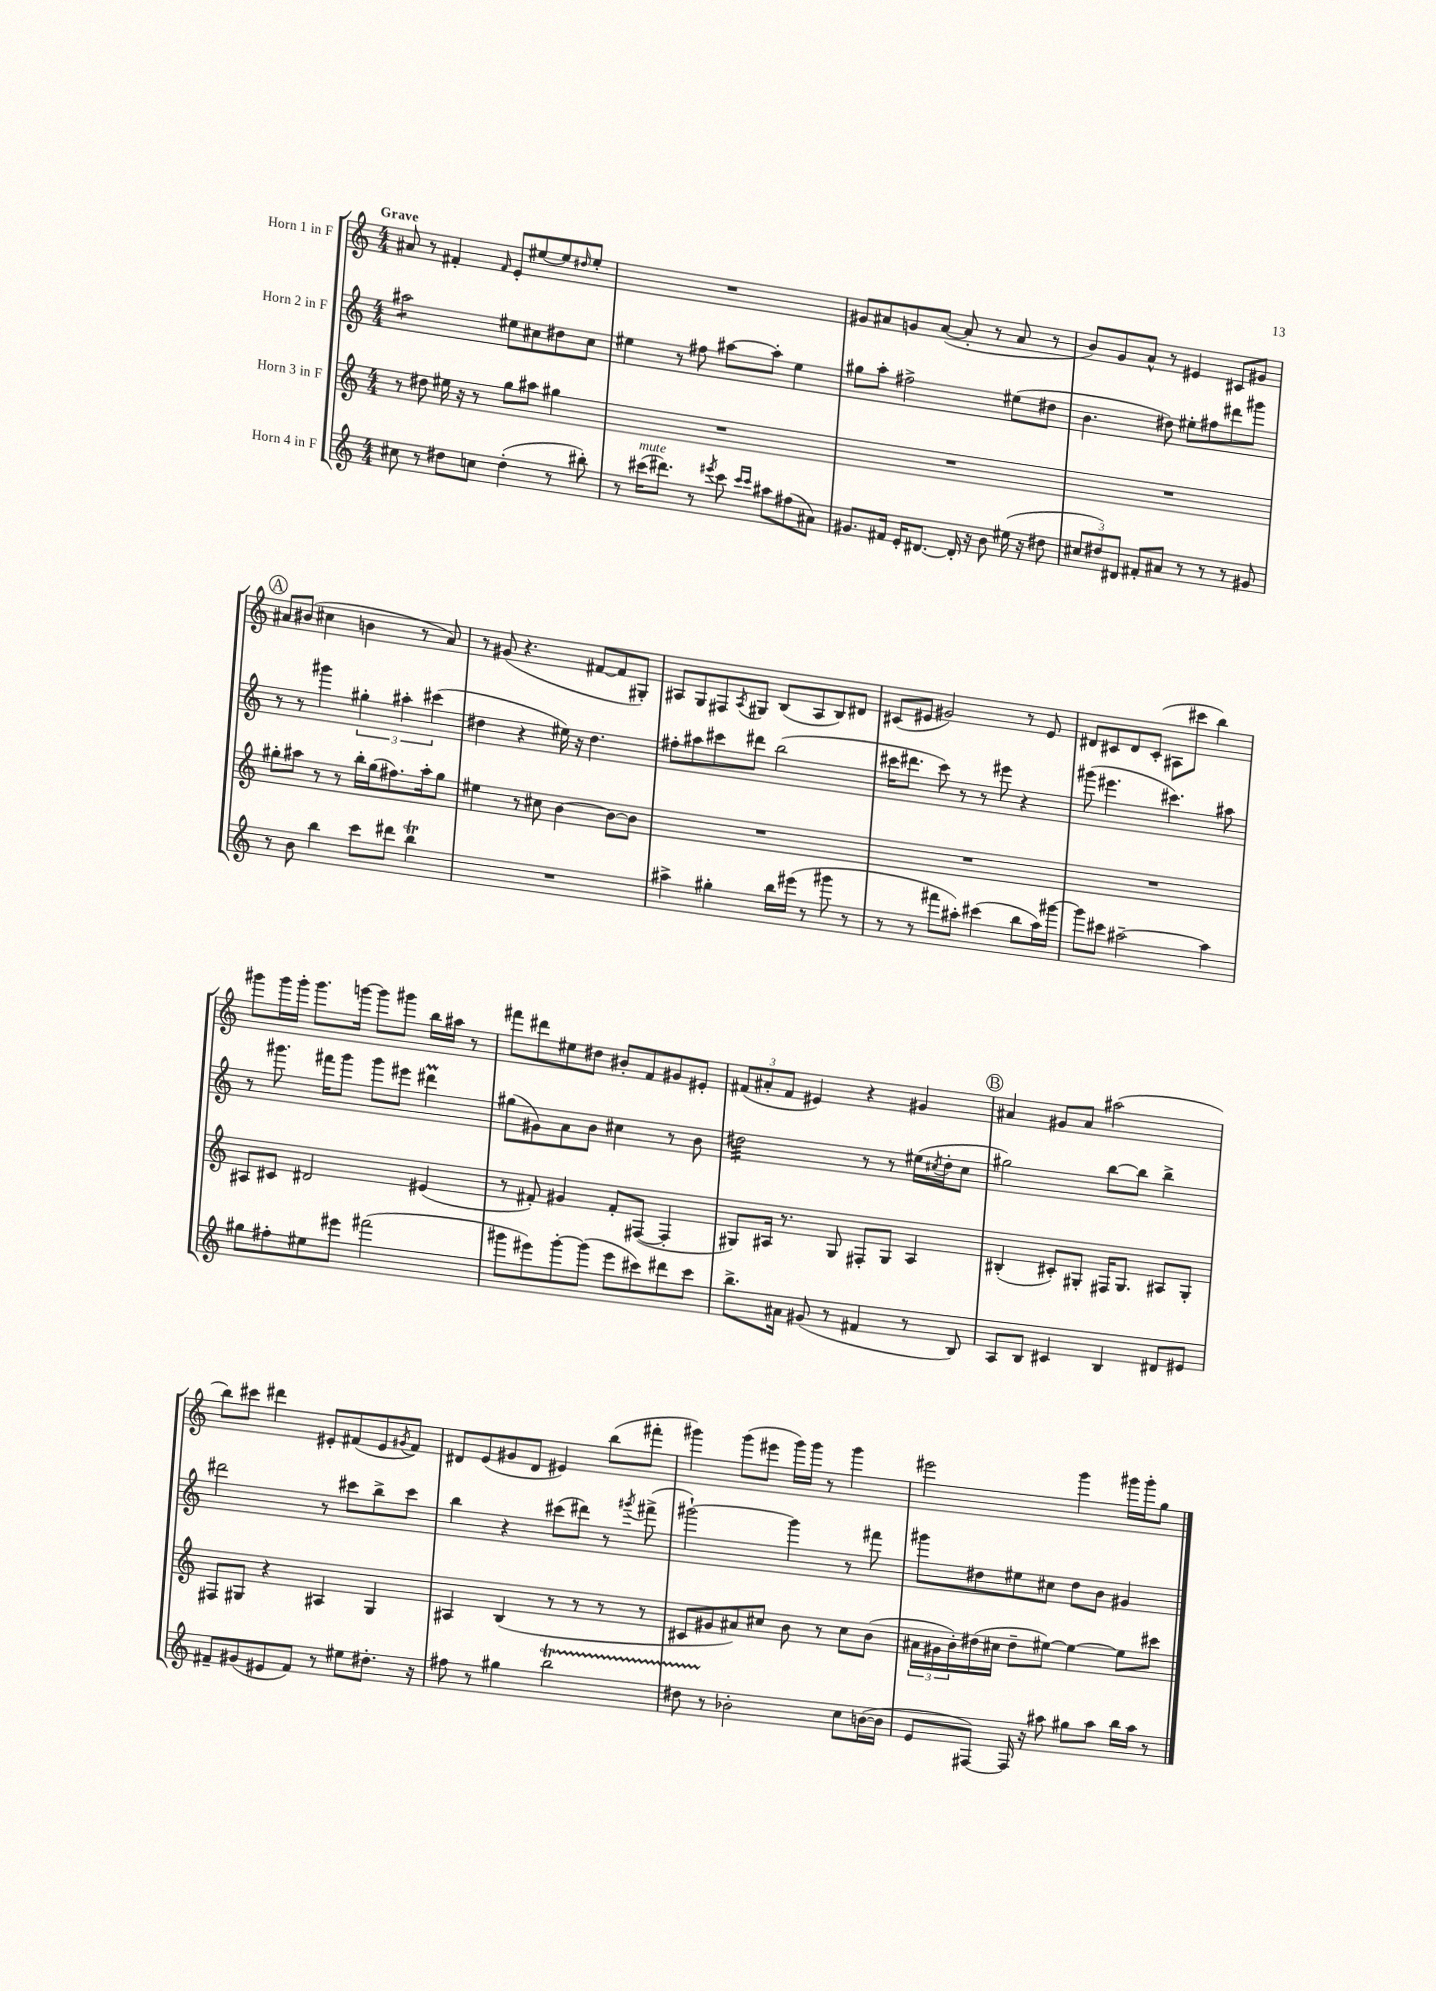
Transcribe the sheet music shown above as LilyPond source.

<<
\new StaffGroup <<
\new Staff = "s0" \with { instrumentName = "Horn 1 in F" } {
    \clef treble \key c \major \numericTimeSignature \time 4/4 \tempo "Grave"
    ais'8 r8 fis'4-. \grace { fis'16 } e'8-. eis''8~ eis''8 \grace { dis''16 } eis''8-. |
    R1 |
    gis'8 ais'8 g'8 ais'8~( ais'8-. r8 ais'8 r8 |
    b'8) g'8 a'8-^ r8 eis'4 cis'8 gis'8 |
    \mark \markup { \circle "A" } ais'8 bis'8( cis''4 b'4 r8 ais'8) |
    r8 gis'8( r4. fis'8~ fis'8 gis8-.) |
    ais8 g8 fis8 \acciaccatura { ais8 } gis8 b8( ais8 b8) dis'8 |
    cis'8( eis'8 gis'2) r8 eis'8 |
    dis'8 cis'8 dis'8 cis'8-.( ais8 cis'''8 b''4) |
    gis'''8 gis'''16 gis'''16-. gis'''8. g'''16~ g'''8 gis'''8 b''16 ais''16 r8 |
    fis'''8 dis'''8 eis''8 dis''8 bis'8-. f'8 gis'8 eis'8-. |
    \tuplet 3/2 { fis'8( ais'8-. fis'8 } eis'4) r4 gis'4 |
    \mark \markup { \circle "B" } ais'4 gis'8 ais'8 ais''2( |
    b''8) cis'''8 dis'''4 eis'8-. fis'8( eis'8 \acciaccatura { gis'8 } fis'8) |
    dis'8 e'8( gis'8 dis'8 eis'4) b''8( fis'''8-. |
    gis'''4) gis'''8( eis'''8 gis'''16) gis'''16 r8 gis'''4 |
    eis'''2 g'''4 gis'''16 gis'''16-. g''8 \bar "|." |
}
\new Staff = "s1" \with { instrumentName = "Horn 2 in F" } {
    \clef treble \key c \major \numericTimeSignature \time 4/4
    ais''2:8 eis''8 cis''8 dis''8 cis''8 |
    eis''4 r8 fis''8 ais''8~ ais''8-. eis''4 |
    gis''8 a''8-. fis''2-> eis''8( dis''8 |
    b'4. dis''8) eis''8-. fis''8 dis'''8 gis'''8 |
    \mark \markup { \circle "A" } r8 r8 gis'''4 \tuplet 3/2 { gis''4-. ais''4-. cis'''4( } |
    dis''4 r4 eis''16) r16 dis''4. |
    fis''8-. ais''8 cis'''8 dis'''8 b''2( |
    cis'''16 dis'''8. cis'''8) r8 r8 eis'''8 r4 |
    gis'''8( eis'''4. cis'''4.) ais''8 |
    r8 gis'''8. fis'''16 gis'''8 gis'''8 eis'''8 dis'''4\prall |
    gis''8( gis'8) a'8 b'8 cis''4 r8 b'8 |
    dis''2:32 r8 r8 eis''16( \acciaccatura { cis''8 } dis''16-. cis''8 |
    \mark \markup { \circle "B" } gis''2) b''8~ b''8 b''4-> |
    dis'''2 r8 cis'''8 b''8-> cis'''8 |
    b''4 r4 cis'''8( dis'''8) r8 \acciaccatura { gis'''8 } fis'''8->( |
    gis'''2~-!) gis'''4 r8 fis'''8 |
    gis'''8 dis''8 eis''8 cis''8 dis''8 b'8 gis'4 \bar "|." |
}
\new Staff = "s2" \with { instrumentName = "Horn 3 in F" } {
    \clef treble \key c \major \numericTimeSignature \time 4/4
    r8 dis''8 eis''16 r16 r8 g''8 ais''8 gis''4 |
    R1 |
    R1 |
    R1 |
    \mark \markup { \circle "A" } gis''8-. ais''8 r8 r8 b''16-. gis''16( fis''8.) ais''16-. gis''8 |
    eis''4 r8 cis''8 b'4~ b'8~ b'8 |
    R1 |
    R1 |
    R1 |
    ais8 cis'8 dis'2 eis'4( |
    r8 fis'8-.) gis'4 fis'8-. fis8~( fis4-. |
    gis8) ais16 r8. gis8 fis8-. gis8 ais4 |
    \mark \markup { \circle "B" } bis4-.( cis'8-.) gis8-. fis16 gis8. ais8 gis8-. |
    fis8 gis8 r4 ais4 gis4 |
    ais4 b4( r8 r8 r8 r8 |
    cis'8 gis'8 ais'8) cis''8 b'8 r8 cis''8 b'8( |
    \tuplet 3/2 { ais'16 gis'16 b'16-.) } dis''16( cis''16 dis''8-- eis''8~) eis''4~ eis''8 cis'''8 \bar "|." |
}
\new Staff = "s3" \with { instrumentName = "Horn 4 in F" } {
    \clef treble \key c \major \numericTimeSignature \time 4/4
    cis''8 r8 dis''8 c''8 dis''4-.( r8 bis''8-.) |
    r8 cis'''16^\markup { \italic "mute" }( dis'''8.) r8 \acciaccatura { eis'''8 } cis'''8 \grace { cis'''16 cis'''16 } ais''8 fis''8( ais'8) |
    gis'8. fis'16 e'16-. dis'8.~ dis'16-. r16 b'8 eis''16( r16 dis''8 |
    \tuplet 3/2 { cis''8 dis''8) dis'8 } fis'8-. ais'8 r8 r8 r8 gis'8 |
    \mark \markup { \circle "A" } r8 b'8 b''4 c'''8 dis'''8 b''4\trill |
    R1 |
    ais''4-> gis''4-. b''16 eis'''16( r8 gis'''8 r8 |
    r8 r8 fis'''8 ais''8-.) cis'''4( b''8 ais''16) gis'''16~ |
    gis'''8 cis'''8 ais''2~-- ais''4 |
    gis''8 fis''8-. eis''8 eis'''8 fis'''2( |
    gis'''8 eis'''8) gis'''8~-. gis'''8( eis'''8 cis'''8) dis'''8 cis'''8 |
    b''8.-> ais'16 gis'8( r8 fis'4 r8 b8) |
    \mark \markup { \circle "B" } a8 b8 cis'4 b4 dis'8 eis'8 |
    fis'8-- gis'8( eis'8 fis'8) r8 eis''8 dis''8.-. r16 |
    fis''8 r8 gis''4 b''2\startTrillSpan |
    dis''8 r8\stopTrillSpan bes'2-. c''8 b'16~( b'16 |
    e'8 fis8~) fis16 r16 ais''8 gis''8 ais''8 b''16 ais''16 r8 \bar "|." |
}
>>
>>
\layout { \context { \Score \remove "Bar_number_engraver" } }
